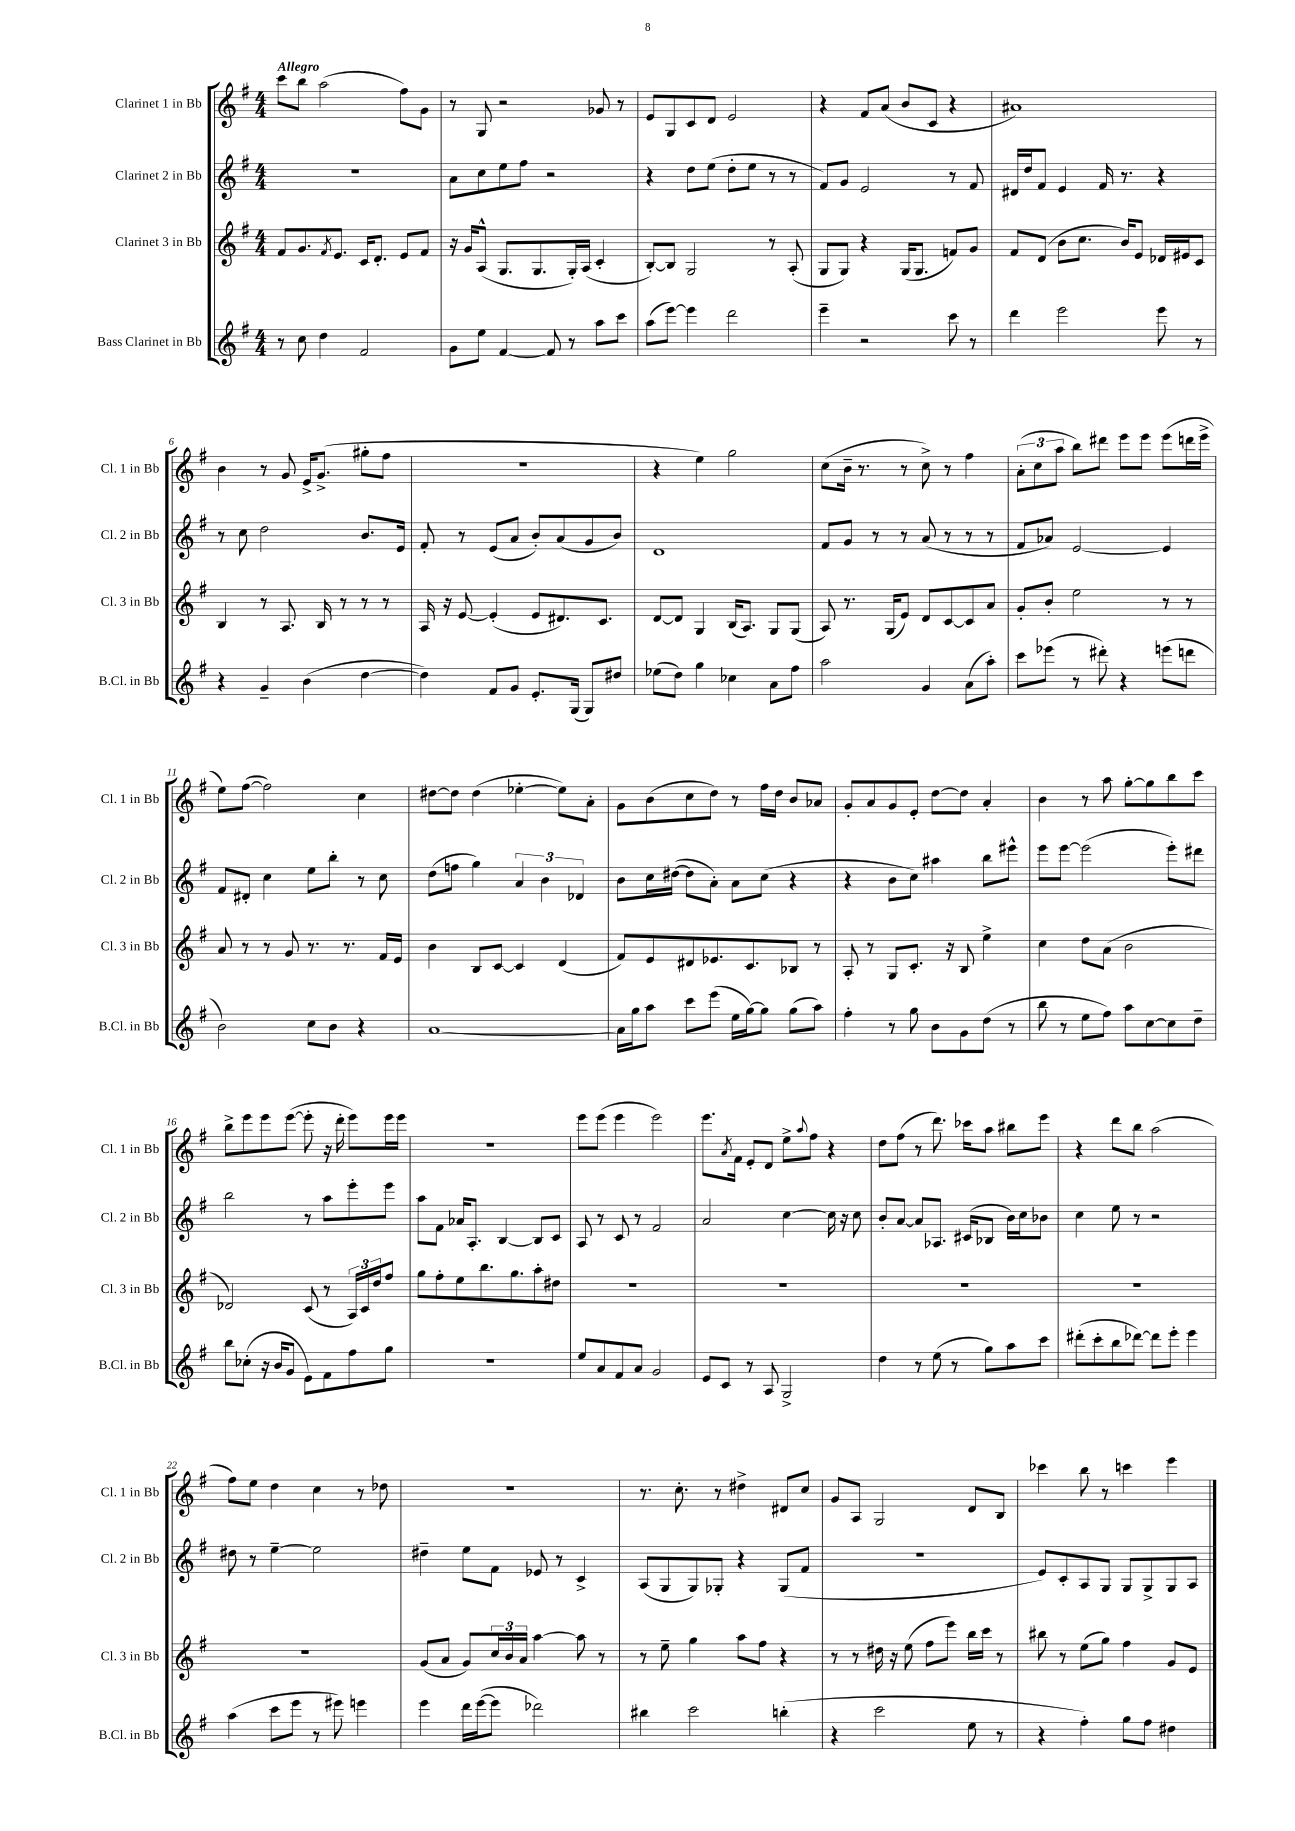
<<
\new StaffGroup <<
\new Staff = "s0" \with { instrumentName = "Clarinet 1 in Bb" shortInstrumentName = "Cl. 1 in Bb" } {
    \clef treble \key g \major \numericTimeSignature \time 4/4 \tempo "Allegro"
    c'''8 b''8 a''2( fis''8) g'8 |
    r8 g8 r2 ges'8 r8 |
    e'8 g8 c'8 d'8 e'2 |
    r4 fis'8 a'8( b'8 c'8 r4 |
    ais'1) |
    b'4 r8 g'8 e'16-> g'8.->( gis''8-. fis''8 |
    R1 |
    r4 e''4) g''2 |
    c''8( b'16-- r8. r8 c''8->) r8 fis''4 |
    \tuplet 3/2 { a'8-.( c''8 a''8 } b''8) dis'''8 e'''8 e'''8 e'''8( d'''16 e'''16-> |
    e''8) fis''8~( fis''2) c''4 |
    dis''8~ dis''8 dis''4( ees''4~-. ees''8) a'8-. |
    g'8 b'8( c''8 d''8) r8 fis''16 d''16 b'8 aes'8 |
    g'8-. a'8 g'8 e'8-. d''8~ d''8 a'4-. |
    b'4 r8 a''8 g''8~-. g''8 b''8 c'''8 |
    b''8-> e'''8 e'''8 e'''8~( e'''8-. r16 d'''16-. e'''8) e'''16 e'''16 |
    R1 |
    e'''8 e'''8( e'''4 e'''2) |
    e'''8. \acciaccatura { a'8 } fis'16 e'8-. d'8 e''8-> \appoggiatura { a''8 } fis''8 r4 |
    d''8 fis''8( r8 d'''8.) ces'''16 a''8 bis''8 e'''8 |
    r4 d'''8 b''8 a''2( |
    fis''8) e''8 d''4 c''4 r8 des''8 |
    R1 |
    r8. c''8.-. r8 dis''4-> dis'8 c''8 |
    g'8 a8 g2 d'8 b8 |
    ces'''4 b''8 r8 c'''4 e'''4 \bar "|." |
}
\new Staff = "s1" \with { instrumentName = "Clarinet 2 in Bb" shortInstrumentName = "Cl. 2 in Bb" } {
    \clef treble \key g \major \numericTimeSignature \time 4/4
    R1 |
    a'8 c''8 e''8 fis''8 r2 |
    r4 d''8 e''8( d''8-. e''8 r8 r8 |
    fis'8) g'8 e'2 r8 fis'8 |
    dis'16 d''16 fis'8 e'4 fis'16 r8. r4 |
    r8 c''8 d''2 b'8. e'16 |
    fis'8-. r8 e'8( a'8 b'8-.) a'8( g'8 b'8) |
    d'1 |
    fis'8 g'8 r8 r8 a'8( r8 r8 r8 |
    fis'8 aes'8) e'2~ e'4 |
    fis'8 dis'8-. c''4 e''8 b''8-. r8 c''8 |
    d''8( f''8 g''4) \tuplet 3/2 { a'4 b'4 des'4 } |
    b'8 c''16 dis''16~( dis''8 a'8-.) a'8 c''8( r4 |
    r4 b'8 c''8) ais''4 b''8 eis'''8-^ |
    e'''8 e'''8~ e'''2( e'''8-.) dis'''8 |
    b''2 r8 a''8 e'''8-. e'''8 |
    a''8 fis'8 aes'16 a8.-. b4~ b8 c'8 |
    a8 r8 c'8 r8 fis'2 |
    a'2 c''4~ c''16 r16 c''8 |
    b'8-. a'8~ a'8 aes8. cis'16( bes8 b'16) c''16 bes'8 |
    c''4 e''8 r8 r2 |
    dis''8 r8 e''4~-- e''2 |
    dis''4-- e''8 fis'8 ees'8 r8 c'4-> |
    a8( g8 g8) ges8-. r4 ges8( fis'8 |
    R1 |
    e'8) c'8-. a8 g8 g8 g8-> g8 a8 \bar "|." |
}
\new Staff = "s2" \with { instrumentName = "Clarinet 3 in Bb" shortInstrumentName = "Cl. 3 in Bb" } {
    \clef treble \key g \major \numericTimeSignature \time 4/4
    fis'8 g'8. \acciaccatura { fis'8 } e'8. c'16 d'8.-. e'8 fis'8 |
    r16 g'16 a8-^( g8. g8. g16-.) a16( c'4-. |
    b8~-.) b8 g2 r8 a8-.( |
    g8 g8) r4 g16( g8. f'8) g'8 |
    fis'8 d'8( b'8 c''8. b'16) e'8 des'16 eis'16 c'8 |
    b4 r8 a8. b16 r8 r8 r8 |
    a16 r16 e'8~ e'4-.( e'8 dis'8.) c'8. |
    d'8~ d'8 g4 b16( a8.) g8 g8( |
    a8) r8. g16( e'8) d'8 c'8~ c'8 a'8 |
    g'8-. b'8-. e''2 r8 r8 |
    a'8 r8 r8 g'8 r8. r8. fis'16 e'16 |
    b'4 b8 c'8~ c'4 d'4( |
    fis'8) e'8 dis'8 ees'8. c'8. bes8 r8 |
    a8-. r8 g8 c'8.-. r16 b8 e''4-> |
    c''4 d''8 a'8( b'2 |
    des'2) c'8( r8 \tuplet 3/2 { a16) c'16 d''16 } fis''8 |
    g''8 fis''8-. e''8 b''8. g''8. a''8-. dis''8 |
    R1 |
    R1 |
    R1 |
    R1 |
    R1 |
    g'8( a'8 g'8) \tuplet 3/2 { c''16 b'16 a'16 } a''4~ a''8 r8 |
    r8 e''8-- g''4 a''8 fis''8 r4 |
    r8 r8 dis''16 r16 e''8( fis''8 e'''8) b''16 c'''16 r8 |
    bis''8 r8 e''8( g''8) fis''4 g'8 e'8 \bar "|." |
}
\new Staff = "s3" \with { instrumentName = "Bass Clarinet in Bb" shortInstrumentName = "B.Cl. in Bb" } {
    \clef treble \key g \major \numericTimeSignature \time 4/4
    r8 c''8 d''4 fis'2 |
    g'8 e''8 fis'4~ fis'8 r8 a''8 c'''8 |
    a''8( e'''8~) e'''4 d'''2 |
    e'''4-- r2 c'''8 r8 |
    d'''4 e'''2 e'''8 r8 |
    r4 g'4-- b'4( d''4~ |
    d''4) fis'8 g'8 e'8.-. g16( g8) dis''8 |
    ees''8( d''8) g''4 ces''4 a'8 fis''8 |
    a''2 g'4 a'8( a''8-.) |
    c'''8 ees'''8( r8 dis'''8-.) r4 e'''8( d'''8 |
    b'2) c''8 b'8 r4 |
    a'1~ |
    a'16 g''16 a''8 c'''8 e'''8( e''16 g''16~) g''8 g''8( a''8) |
    fis''4-. r8 g''8 b'8 g'8 d''8( r8 |
    b''8 r8 e''8 fis''8) a''8 c''8~ c''8 d''8-- |
    b''8 ces''8-.( r16 b'16 g'8 e'8) fis'8 fis''8 g''8 |
    R1 |
    e''8 a'8 fis'8 a'8 g'2 |
    e'8 c'8 r8 a8 g2-> |
    d''4 r8 e''8( r8 g''8) a''8 c'''8 |
    dis'''8-.( c'''8-. b''8 des'''8~) des'''8 e'''8-. e'''4 |
    a''4( c'''8 e'''8 r8 eis'''8) e'''4 |
    e'''4 d'''16 e'''16~( e'''8 des'''2) |
    bis''4 c'''2 b''4-.( |
    r4 c'''2 e''8 r8 |
    r4 fis''4-.) g''8 fis''8 dis''4 \bar "|." |
}
>>
>>
